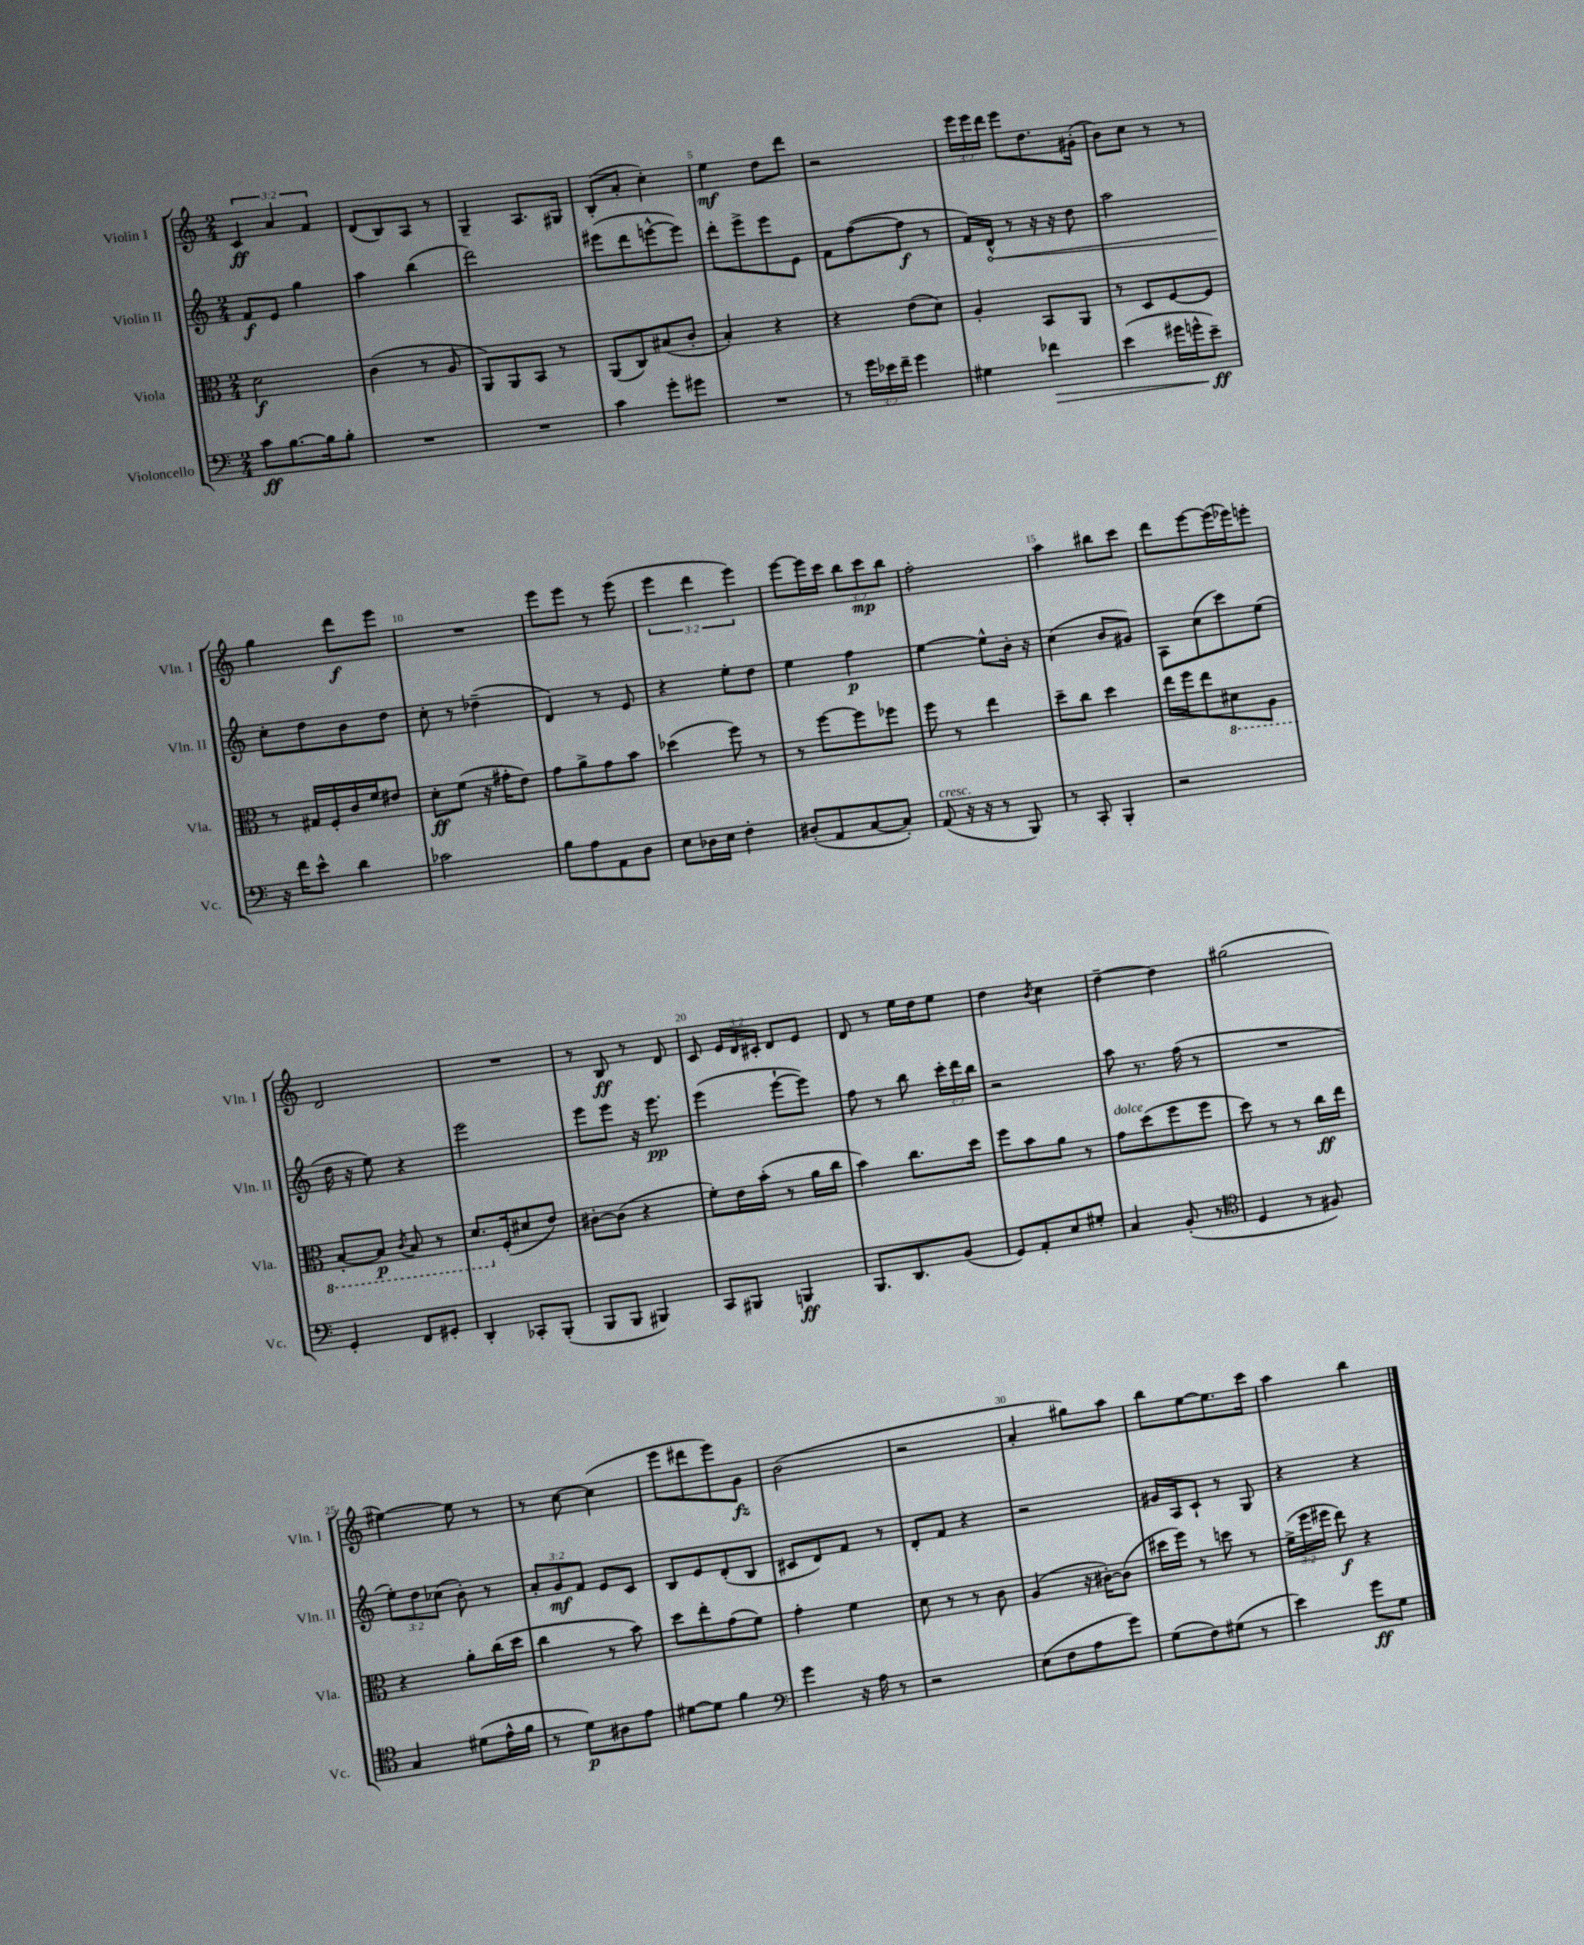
<<
\new StaffGroup <<
\new Staff = "s0" \with { instrumentName = "Violin I" shortInstrumentName = "Vln. I" } {
    \clef treble \key c \major \numericTimeSignature \time 2/4 \override Staff.TupletNumber.text = #tuplet-number::calc-fraction-text
    \autoBeamOff \tuplet 3/2 { c'4\ff a'4 f'4 } |
    d'8[( b8) a8] r8 |
    g4-- a8.[ gis16] |
    b8[-.( a'8]-. c''4-.) |
    e''4\mf d''8[ d'''8] |
    r2 |
    \tuplet 3/2 { e'''16[ e'''16 d'''16] } e'''8[ d''8. gis'16]-.( |
    b'8[) c''8] r8 r8 |
    g''4 d'''8[\f e'''8] |
    R2 |
    e'''8[ e'''8] r8 e'''8( |
    \tuplet 3/2 { e'''4 d'''4 e'''4) } |
    e'''8[~ e'''16 c'''16] \tuplet 3/2 { b''8[ c'''8\mp b''8] } |
    f''2-. |
    a''4 bis''8[ c'''8] |
    d'''8[ e'''8~ e'''16( ees'''16) e'''8]-. |
    d'2 |
    R2 |
    r8 b8\ff r8 d'8 |
    c'8 \tuplet 3/2 { e'16[ d'16 cis'16]-. } d'8[ e'8] |
    d'8 r8 e''16[ d''16 e''8] |
    d''4 \acciaccatura { b'8 } c''4 |
    d''4~-- d''4 |
    gis''2( |
    eis''4~) eis''8 r8 |
    r8 c''8~ c''4( |
    e'''8[ dis'''8 e'''8) g'8]\fz |
    b'2( |
    r2 |
    a'4-. gis''8[) a''8] |
    b''8[ e''8~ e''8. c'''16] |
    a''4 b''4 \bar "|." |
}
\new Staff = "s1" \with { instrumentName = "Violin II" shortInstrumentName = "Vln. II" } {
    \clef treble \key c \major \numericTimeSignature \time 2/4 \override Staff.TupletNumber.text = #tuplet-number::calc-fraction-text
    \autoBeamOff f'8[\f e'8] g''4 |
    a''4 b''4( |
    d'''2) |
    eis'''8[( d'''8 e'''8~-^ e'''8]) |
    d'''8[-. e'''8-> e'''8 e'8] |
    f'8[ f''8~( f''8]\f r8 |
    f'16[) \once \override Hairpin.circled-tip = ##t d'16]-^\< r8 r16 r16 d''8 |
    a''2 |
    c''8[-.\! d''8 b'8 d''8] |
    c''8-. r8 des''4--( |
    d'4) r8 e'8 |
    r4 e''8[-. d''8] |
    e''4 f''4\p |
    e''4~ e''8[-^ b'16]-. r16 |
    c''4( b'8[ gis'8]) |
    a8[ c''8( c'''8) e''8]( |
    d''16 r16 e''8) r4 |
    e'''2 |
    e'''8[ e'''8] r16 e'''8.\pp |
    e'''4( e'''8[~-! e'''8]) |
    f''8 r8 b''8 \tuplet 3/2 { c'''16[-. d'''16 b''16] } |
    r2 |
    a''8 r8. f''16( r8 |
    R2 |
    \tuplet 3/2 { e''8[-.) d''8 ces''8]( } b'8-.) r8 |
    \tuplet 3/2 { a'8[-. g'8\mf f'8] } e'8[ c'8] |
    b8[ e'8 d'8-.( b8] |
    cis'8[ d'8) f'8] r8 |
    d'8[-. f'8] r4 |
    r2 |
    gis'16[ a16 c'8]-! r8 g8 |
    r4 r4 \bar "|." |
}
\new Staff = "s2" \with { instrumentName = "Viola" shortInstrumentName = "Vla." } {
    \clef alto \key c \major \numericTimeSignature \time 2/4 \override Staff.TupletNumber.text = #tuplet-number::calc-fraction-text
    \autoBeamOff d'2\f |
    c'4( r8 a8 |
    a,8[) a,8 b,8] r8 |
    a,8[( c8) bis8( c'8]-. |
    b4-.) r4 |
    r4 e'8[( d'8]) |
    a4-. b,8[ a,8] |
    r8 d8[ f8~ f8] |
    r8 gis16[ f16-. c'16 f'16 eis'8] |
    d'8[-.\ff f'8]( r16 gis'16[-. e'8]) |
    g'8[ a'8-> g'8 b'8] |
    des''4( f''8) r8 |
    r8 f''8[~ f''8 fes''8] |
    f''8 r8 e''4 |
    d''8[-- c''8] d''4 |
    e''16[ f''16 e''8 \ottava #-1 dis8 a,8] |
    b,8[~-. b,8]\p \acciaccatura { c8 } b,8 r8 |
    d8.[ \ottava #0 f16-.( dis'8 e'8]) |
    cis'8[~-. cis'8]( r4 |
    f'8[-.) e'16 b'16]-.( r8 a'16[ c''16] |
    b'4) c''8.[ d''16] |
    f''8[ b'8 a'8] r8 |
    g'8[^\markup { \italic "dolce" } d''8( f''8 f''8] |
    d''8) r8 r8 c''16[\ff e''16] |
    r4 a'8[-. c''16( d''16] |
    c''4 r8 b'8) |
    d''8[ e''8-. g'8( f'8]) |
    g'4-. f'4 |
    d'8 r8 r8 c'8 |
    a4( r16 cis'16[~-.) cis'8]( |
    dis''16[ f''16]) r8 d''8 r8 |
    \tuplet 3/2 { f'16[->( f''16 fis''16] } e''8\f) r4 \bar "|." |
}
\new Staff = "s3" \with { instrumentName = "Violoncello" shortInstrumentName = "Vc." } {
    \clef bass \key c \major \numericTimeSignature \time 2/4 \override Staff.TupletNumber.text = #tuplet-number::calc-fraction-text
    \autoBeamOff c'8[\ff b8.~ b16 b8]-. |
    R2 |
    R2 |
    c'4 g'8[-. gis'8] |
    R2 |
    r8 \tuplet 3/2 { g'16[ ees'16 f'16]-- } g'4 |
    gis4 fes'4\> |
    e'4( gis'16[ g'16-^ e'8]--\ff\!) |
    r16 f'16[ e'8]-^ d'4 |
    ces'2 |
    b8[ a8 a,8 d8] |
    e8[ des16 e16] f4-. |
    dis8[-.( a,8 c8~ c8]-.) |
    a,8^\markup { \italic "cresc." }( r16 r16 r8 b,,8) |
    r8 c,8-. b,,4-. |
    r2 |
    g,4-. f,8[ gis,8]-. |
    d,4-. ces,8[-. b,,8]-.( |
    b,,8[ b,,8] bis,,4) |
    c,8[ bis,,8] b,,4\ff |
    b,,8.[ d,8. b,8]( |
    g,8[) a,8-. e8 gis8]-. |
    c4 b,8-.( r8 |
    \clef tenor d4 r8 fis8) |
    g4 dis'8[( e'16-^ f'16] |
    r8 d'8[\p) ais8 e'8] |
    dis'8[~ dis'8] f'4 |
    \clef bass g'4 r16 a16 r8 |
    r2 |
    e8[( f8 a8 g'8]) |
    g8[( f8) gis8]( r8 |
    e'4) g'8[\ff g8] \bar "|." |
}
>>
>>
\layout { \context { \Score \override BarNumber.break-visibility = ##(#f #t #t) barNumberVisibility = #(every-nth-bar-number-visible 5) } }
